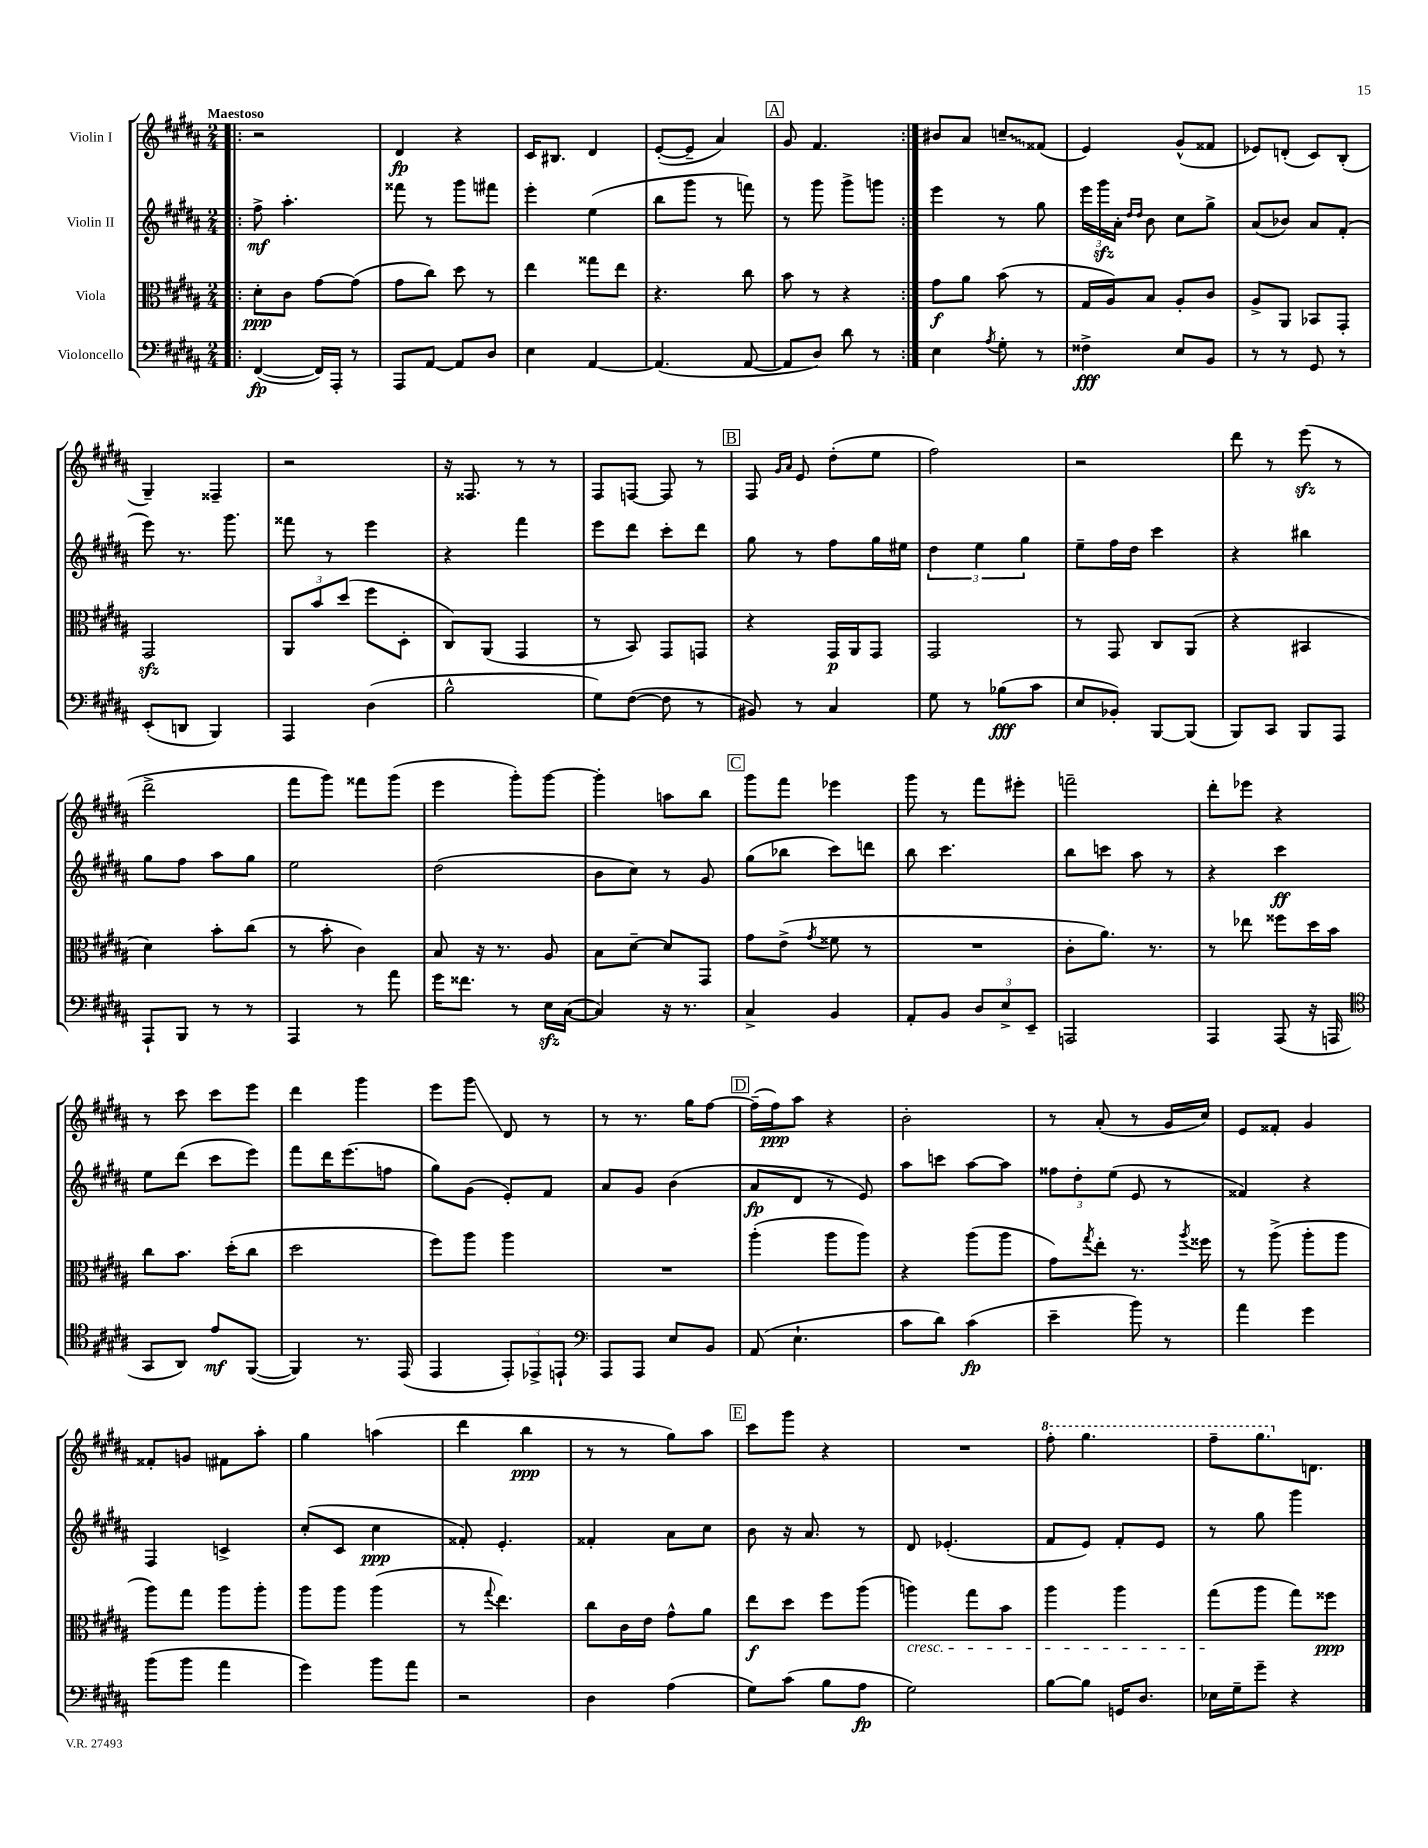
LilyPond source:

<<
\new StaffGroup <<
\new Staff = "s0" \with { instrumentName = "Violin I" } {
    \clef treble \key b \major \numericTimeSignature \time 2/4 \tempo "Maestoso"
    \repeat volta 2 { \bar ".|:" r2 |
    dis'4\fp r4 |
    cis'16 bis8. dis'4 |
    e'8~-.( e'8-- ais'4) |
    \mark \markup { \box "A" } gis'8 fis'4. | }
    bis'8 ais'8 \once \override Glissando.style = #'zigzag c''8--\glissando fisis'8( |
    e'4) gis'8-^( fisis'8 |
    ees'8) d'8-.( cis'8) b8-.( |
    gis4--) fisis4-- |
    r2 |
    r16 fisis8. r8 r8 |
    fis8 f8~ f8 r8 |
    \mark \markup { \box "B" } fis8 \grace { gis'16 ais'16 } e'8 dis''8-.( e''8 |
    fis''2) |
    r2 |
    dis'''8 r8 e'''8\sfz( r8 |
    dis'''2-> |
    fis'''8 gis'''8) fisis'''8 gis'''8( |
    e'''4 gis'''8-.) gis'''8~ |
    gis'''4-. a''8 b''8 |
    \mark \markup { \box "C" } gis'''8 fis'''8 ees'''4 |
    gis'''8 r8 fis'''8 eis'''8-. |
    f'''2-- |
    dis'''8-. ees'''8 r4 |
    r8 cis'''8 cis'''8 e'''8 |
    dis'''4 gis'''4 |
    e'''8 gis'''8\glissando dis'8 r8 |
    r8 r8. gis''16 fis''8~ |
    \mark \markup { \box "D" } fis''16--( fis''16\ppp) ais''8 r4 |
    b'2-. |
    r8 ais'8-.( r8 gis'16 cis''16) |
    e'8 fisis'8-. gis'4 |
    fisis'8-. g'8 fis'8 ais''8-. |
    gis''4 a''4( |
    dis'''4 b''4\ppp |
    r8 r8 gis''8) ais''8 |
    \mark \markup { \box "E" } cis'''8 gis'''8 r4 |
    R2 |
    \ottava #1 fis'''8-. gis'''4. |
    fis'''8-- gis'''8. \ottava #0 d'8. \bar "|." |
}
\new Staff = "s1" \with { instrumentName = "Violin II" } {
    \clef treble \key b \major \numericTimeSignature \time 2/4
    \repeat volta 2 { \bar ".|:" fis''8->\mf ais''4.-. |
    fisis'''8 r8 gis'''8 fis'''8 |
    e'''4-. e''4( |
    b''8 gis'''8 r8 f'''8) |
    \mark \markup { \box "A" } r8 gis'''8 gis'''8-> g'''8 | }
    e'''4 r8 gis''8 |
    \tuplet 3/2 { e'''16 gis'''16\sfz ais'16-. } \grace { dis''16 dis''16 } b'8 cis''8 gis''8-> |
    ais'8( bes'8) ais'8 fis'8-.( |
    e'''8) r8. gis'''8. |
    fisis'''8 r8 e'''4 |
    r4 fis'''4 |
    e'''8 dis'''8 cis'''8-. dis'''8 |
    \mark \markup { \box "B" } gis''8 r8 fis''8 gis''16 eis''16 |
    \tuplet 3/2 { dis''4 e''4 gis''4 } |
    e''8-- fis''16 dis''16 cis'''4 |
    r4 bis''4 |
    gis''8 fis''8 ais''8 gis''8 |
    e''2 |
    dis''2( |
    b'8 cis''8) r8 gis'8 |
    \mark \markup { \box "C" } gis''8( bes''8 cis'''8) d'''8 |
    b''8 cis'''4. |
    b''8 c'''8 ais''8 r8 |
    r4 cis'''4\ff |
    e''8 dis'''8( cis'''8 e'''8) |
    fis'''8 dis'''16 e'''8.( f''8 |
    gis''8) gis'8( e'8-.) fis'8 |
    ais'8 gis'8 b'4( |
    \mark \markup { \box "D" } ais'8\fp dis'8 r8 e'8) |
    ais''8 c'''8 ais''8~ ais''8 |
    \tuplet 3/2 { fisis''8 dis''8-. e''8( } e'8 r8 |
    fisis'4) r4 |
    fis4 c'4-> |
    cis''8-.( cis'8 cis''4\ppp |
    fisis'8-.) e'4.-. |
    fisis'4-. ais'8 cis''8 |
    \mark \markup { \box "E" } b'8 r16 ais'8. r8 |
    dis'8 ees'4.-.( |
    fis'8 e'8) fis'8-. e'8 |
    r8 gis''8 gis'''4 \bar "|." |
}
\new Staff = "s2" \with { instrumentName = "Viola" } {
    \clef alto \key b \major \numericTimeSignature \time 2/4
    \repeat volta 2 { \bar ".|:" dis'8-.\ppp cis'8 gis'8~ gis'8( |
    gis'8 cis''8) dis''8 r8 |
    e''4 gisis''8 e''8 |
    r4. cis''8 |
    \mark \markup { \box "A" } b'8 r8 r4 | }
    gis'8\f ais'8 b'8( r8 |
    gis16 ais16) b8 ais8-. cis'8 |
    ais8-> ais,8 bes,8 gis,8-. |
    gis,2\sfz |
    \tuplet 3/2 { ais,8 b'8 dis''8( } fis''8 dis8-. |
    cis8) ais,8( gis,4 |
    r8 b,8) gis,8 g,8 |
    \mark \markup { \box "B" } r4 gis,16\p ais,16 gis,8 |
    gis,2 |
    r8 gis,8 cis8 ais,8( |
    r4 bis,4 |
    dis'4) b'8-. cis''8( |
    r8 b'8-. cis'4) |
    b8 r16 r8. ais8 |
    b8 dis'8~-- dis'8 gis,8 |
    \mark \markup { \box "C" } gis'8 e'8->( \acciaccatura { gis'8 } fisis'8 r8 |
    R2 |
    cis'8-. ais'8.) r8. |
    r8 ees''8 fisis''8 dis''16 b'16 |
    cis''8 b'8. dis''16-.( cis''8 |
    dis''2 |
    fis''8) ais''8 ais''4 |
    R2 |
    \mark \markup { \box "D" } ais''4-.( ais''8 ais''8) |
    r4 ais''8( ais''8 |
    gis'8) \acciaccatura { gis''8 } e''8-. r8. \acciaccatura { ais''8 } fisis''16 |
    r8 ais''8->( ais''8-. ais''8 |
    ais''8) gis''8 ais''8 ais''8-. |
    ais''8 ais''8 ais''4( |
    r8 \appoggiatura { gis''8 } e''4.) |
    cis''8 cis'16 e'16 gis'8-^ ais'8 |
    \mark \markup { \box "E" } e''8\f dis''8 fis''8 ais''8( |
    a''4\cresc) gis''8 b'8 |
    ais''4 ais''4 |
    gis''8\!( ais''8 gis''8) fisis''8\ppp \bar "|." |
}
\new Staff = "s3" \with { instrumentName = "Violoncello" } {
    \clef bass \key b \major \numericTimeSignature \time 2/4
    \repeat volta 2 { \bar ".|:" fis,4~\fp( fis,16) ais,,16-. r8 |
    ais,,8 ais,8~ ais,8 dis8 |
    e4 ais,4~ |
    ais,4.( ais,8~ |
    \mark \markup { \box "A" } ais,8 dis8) dis'8 r8 | }
    e4 \acciaccatura { ais8 } gis8-. r8 |
    fisis4->\fff e8 b,8 |
    r8 r8 gis,8 r8 |
    e,8-.( d,8 b,,4) |
    ais,,4 dis4( |
    b2-^ |
    gis8) fis8~( fis8 r8 |
    \mark \markup { \box "B" } bis,8) r8 cis4 |
    gis8 r8 bes8\fff( cis'8 |
    e8 bes,8-.) b,,8~ b,,8( |
    b,,8) cis,8 b,,8 ais,,8 |
    ais,,8-! b,,8 r8 r8 |
    ais,,4 r8 ais'8 |
    gis'16 fisis'8. r8 e16\sfz cis16~( |
    cis4) r16 r8. |
    \mark \markup { \box "C" } cis4-> b,4 |
    ais,8-. b,8 \tuplet 3/2 { dis8 e8-> e,8-- } |
    a,,2 |
    ais,,4 ais,,8( r16 a,,16 |
    \clef tenor gis,8 ais,8) e'8\mf fis,8~( |
    fis,4) r8. e,16( |
    e,4 \tuplet 3/2 { e,8-.) ees,8-> e,8-! } |
    \clef bass ais,,8 ais,,8 e8 b,8 |
    \mark \markup { \box "D" } ais,8( e4.-! |
    cis'8 dis'8) cis'4\fp( |
    e'4-- b'8) r8 |
    ais'4 gis'4 |
    b'8( b'8 ais'4 |
    gis'4) b'8 ais'8 |
    r2 |
    dis4 ais4( |
    \mark \markup { \box "E" } gis8) cis'8( b8 ais8\fp |
    gis2) |
    b8~ b8 g,16 dis8. |
    ees16 gis16-- gis'8-- r4 \bar "|." |
}
>>
>>
\layout { \context { \Score \remove "Bar_number_engraver" } }
